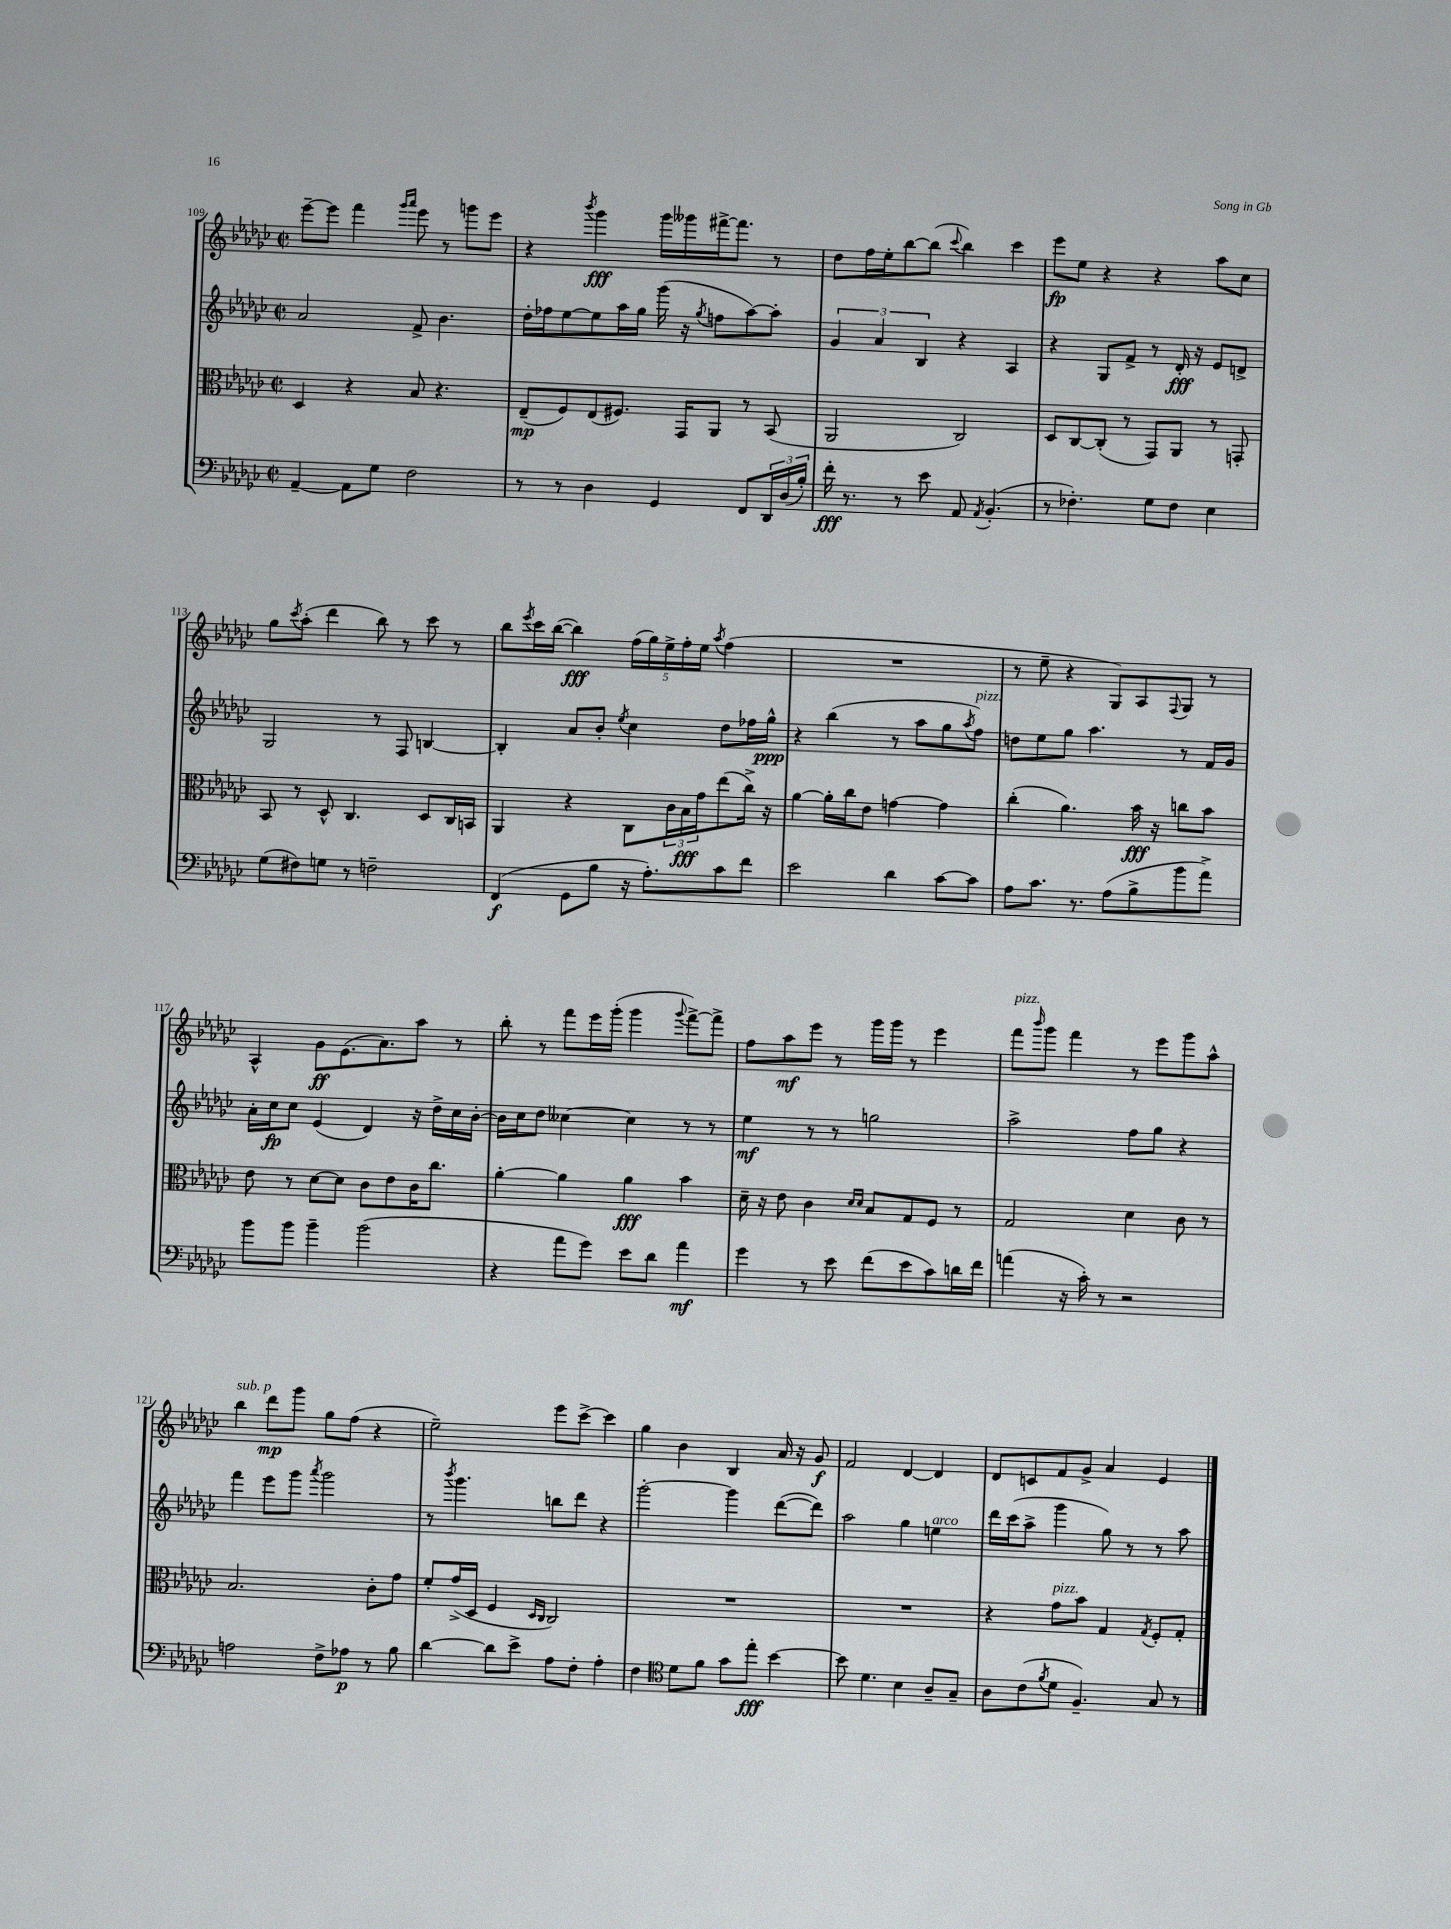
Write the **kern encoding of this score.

**kern	**dynam	**kern	**dynam	**kern	**dynam	**kern	**dynam
*part4	*part4	*part3	*part3	*part2	*part2	*part1	*part1
*staff4	*staff4	*staff3	*staff3	*staff2	*staff2	*staff1	*staff1
*clefF4	*	*clefC3	*	*clefG2	*	*clefG2	*
*k[b-e-a-d-g-c-]	*	*k[b-e-a-d-g-c-]	*	*k[b-e-a-d-g-c-]	*	*k[b-e-a-d-g-c-]	*
*M2/2	*	*M2/2	*	*M2/2	*	*M2/2	*
*met(c|)	*	*met(c|)	*	*met(c|)	*	*met(c|)	*
=109	=109	=109	=109	=109	=109	=109	=109
[4AA-~/	.	4D-/	.	2a-/	.	[8eee-~\L	.
.	.	.	.	.	.	8eee-\J]	.
8AA-\L]	.	4r	.	.	.	4fff\	.
8G-\J	.	.	.	.	.	.	.
.	.	.	.	.	.	16qqggg-/LL	.
.	.	.	.	.	.	16qqaaa-/JJ	.
2F\	.	8B-/	.	8f^/	.	8eee-\	.
.	.	4.r	.	4.b-\	.	8r	.
.	.	.	.	.	.	8gggn\L	.
.	.	.	.	.	.	8eee-\J	.
=110	=110	=110	=110	=110	=110	=110	=110
8r	.	(8E-~/L	mp	16dd-'\LL	.	4r	.
.	.	.	.	16ff-X\J	.	.	.
8r	.	8F/)	.	[8ee-\	.	.	.
.	.	.	.	.	.	8qbbb-/	.
4D-\	.	(8E-/	.	8ee-\]	.	4ggg-\	fff
.	.	8.F#X/J)	.	16aa-\L	.	.	.
.	.	.	.	16gg-\JJ	.	.	.
4GG-/	.	.	.	(16ggg-\	.	16ggg-\LL	.
.	.	16GG-/KL	.	16r	.	16ggg--X\	.
.	.	.	.	8qgg-/	.	.	.
.	.	8AA-/J	.	8ffn\L	.	[16fff#X^\J	.
.	.	.	.	.	.	8.fff#\J]	.
8FF/L	.	8r	.	[8aa-\)	.	.	.
24DD-/L	.	(8BB-/	.	8aa-'\J]	.	8r	.
(24D-/	.	.	.	.	.	.	.
24B-'/JJ)	.	.	.	.	.	.	.
=111	=111	=111	=111	=111	=111	=111	=111
16f'\	fff	2AA-/	.	6g-/	.	8dd-\L	.
8.r	.	.	.	.	.	.	.
.	.	.	.	.	.	16ff\L	.
.	.	.	.	6a-/	.	.	.
.	.	.	.	.	.	16ee-'\J	.
8r	.	.	.	.	.	[8bb-\	.
.	.	.	.	6B-/	.	.	.
8e-\	.	.	.	.	.	(8bb-\J]	.
.	.	.	.	.	.	8qqccc-/	.
8AA-/	.	2C-/)	.	4r	.	4bb-\)	.
8qAA-/	.	.	.	.	.	.	.
(4.BB-'/	.	.	.	.	.	.	.
.	.	.	.	4A-/	.	4ccc-\	.
=112	=112	=112	=112	=112	=112	=112	=112
8r	.	8D-/L	.	4r	.	8eee-\L	fp
4.F-X'\)	.	[8C-/	.	.	.	8ee-\J	.
.	.	(8C-'/J]	.	8G-/L	.	4r	.
.	.	8r	.	8f^/J	.	.	.
8G-\L	.	8GG-/L)	.	8r	.	4r	.
8F-\J	.	8AA-/J	.	16d-'/	fff	.	.
.	.	.	.	16r	.	.	.
4E-\	.	8r	.	8e-/L	.	8aa-\L	.
.	.	8GGn'/	.	8dn^/J	.	8cc-\J	.
!!LO:LB:g=z
=113	=113	=113	=113	=113	=113	=113	=113
(8G-\L	.	8BB-/	.	2G-/	.	8gg-\L	.
.	.	.	.	.	.	8qccc-/	.
8F#X\)	.	8r	.	.	.	(8aa-'\J	.
8Gn\J	.	8D-^^/	.	.	.	4ddd-\	.
8r	.	4.C-/	.	.	.	.	.
2Fn~\	.	.	.	8r	.	8bb-\)	.
.	.	.	.	8F/	.	8r	.
.	.	8D-/L	.	[4Bn/	.	8ccc-\	.
.	.	16C-/L	.	.	.	8r	.
.	.	16BBn/JJ	.	.	.	.	.
=114	=114	=114	=114	=114	=114	=114	=114
(4FF/	f	4AA-/	.	4B'/]	.	8bb-\L	.
.	.	.	.	.	.	8qeee-/	.
.	.	.	.	.	.	16ccc-\L	.
.	.	.	.	.	.	([16bb-\JJ	.
8GG-\L	.	4r	.	8a-/L	.	4bb-\])	fff
8B-\J	.	.	.	8b-'/J	.	.	.
.	.	.	.	8qee-/	.	.	.
16r	.	8C-\L	.	4cc-\	.	(20ff\LL	.
.	.	.	.	.	.	20gg-\)	.
8.A-'\L)	.	.	.	.	.	.	.
.	.	.	.	.	.	20ee-^\	.
.	.	24c-\L	.	.	.	.	.
.	.	.	.	.	.	20ff'\	.
.	.	24B-\	fff	.	.	.	.
.	.	.	.	.	.	20ee-\JJ	.
.	.	24g-\J	.	.	.	.	.
.	.	.	.	.	.	8qaa-/	.
8c-\	.	(8ee-\	.	8dd-\L	.	(4ff\	.
8f\J	.	16cc-^\Jk)	.	16ff-X\L	.	.	.
.	.	16r	.	16gg-^^\JJ	ppp	.	.
=115	=115	=115	=115	=115	=115	=115	=115
2e-\	.	[4a-\	.	4r	.	1r	.
.	.	16a-'\LL]	.	(4bb-\	.	.	.
.	.	16cc-\J	.	.	.	.	.
.	.	8e-\J	.	.	.	.	.
4d-\	.	[4gn\	.	8r	.	.	.
.	.	.	.	8aa-\L	.	.	.
[8c-\L	.	4g\]	.	8gg-\	.	.	.
.	.	.	.	8qaa-/	.	.	.
!	!	!	!	!LO:TX:a:i:t=pizz.	!	!	!
8c-\J]	.	.	.	8ff\J)	.	.	.
=116	=116	=116	=116	=116	=116	=116	=116
8A-\L	.	(4cc-'\	.	8ddn\L	.	8r	.
8.c-\J	.	.	.	8ee-\	.	8ee-~\	.
.	.	4.a-\)	.	8gg-\J	.	4r	.
8.r	.	.	.	.	.	.	.
.	.	.	.	4.aa-\	.	.	.
(8A-\L	.	.	.	.	.	8G-/L)	.
8B-^\	.	16b-\	fff	.	.	8A-/	.
.	.	16r	.	.	.	.	.
.	.	.	.	.	.	8qqF/	.
8b-\	.	8ccn\L	.	8r	.	8G-/J	.
8a-^\J)	.	8b-\J	.	16f/LL	.	8r	.
.	.	.	.	16g-/JJ	.	.	.
!!LO:LB:g=z
=117	=117	=117	=117	=117	=117	=117	=117
8b-\L	.	8e-\	.	16a-'\LL	.	4A-^^/	.
.	.	.	.	16cc-\J	fp	.	.
8b-\J	.	8r	.	8cc-\J	.	.	.
4b-~\	.	[8d-\L	.	(4e-/	.	8g-\L	ff
.	.	8d-\J]	.	.	.	(8.e-\	.
(2b-\	.	8c-\L	.	4d-/)	.	.	.
.	.	.	.	.	.	8.a-\)	.
.	.	8e-\	.	.	.	.	.
.	.	16c-\K	.	16r	.	8aa-\J	.
.	.	8.cc-\J	.	16dd-^\LL	.	.	.
.	.	.	.	16cc-\	.	8r	.
.	.	.	.	[16b-'\JJ	.	.	.
=118	=118	=118	=118	=118	=118	=118	=118
4r	.	[4a-'\	.	16b-\LL]	.	8bb-'\	.
.	.	.	.	16cc-\J	.	.	.
.	.	.	.	8dd-\J	.	8r	.
8a-\L	.	4a-\]	.	[4cc--X\	.	8fff\L	.
8g-\J)	.	.	.	.	.	16eee-\L	.
.	.	.	.	.	.	(16ggg-'\JJ	.
8e-\L	.	4a-\	fff	4cc--\]	.	4ggg-\	.
8d-\J	.	.	.	.	.	.	.
.	.	.	.	.	.	8qqggg-/	.
4a-\	mf	4b-\	.	8r	.	[8fff^\L)	.
.	.	.	.	8r	.	8fff^\J]	.
=119	=119	=119	=119	=119	=119	=119	=119
4g-\	.	16d-~\	.	4ee-\	mf	8ff\L	.
.	.	16r	.	.	.	.	.
.	.	8e-\	.	.	.	8aa-\	mf
8r	.	4c-\	.	8r	.	8eee-\J	.
8e-\	.	.	.	8r	.	8r	.
.	.	16qqd-/LL	.	.	.	.	.
.	.	16qqd-/JJ	.	.	.	.	.
(8f\L	.	8B-/L	.	2ggn\	.	16ggg-\LL	.
.	.	.	.	.	.	16ggg-\JJ	.
8e-\	.	8G-/	.	.	.	8r	.
8c-\)	.	8F/J	.	.	.	4eee-\	.
16dn\L	.	8r	.	.	.	.	.
16f\JJ	.	.	.	.	.	.	.
=120	=120	=120	=120	=120	=120	=120	=120
!	!	!	!	!	!	!LO:TX:a:i:t=pizz.	!
(4an\	.	2G-/	.	2aa-^\	.	8fff\L	.
.	.	.	.	.	.	16qqbbb-/	.
.	.	.	.	.	.	8ggg-\J	.
16r	.	.	.	.	.	4fff\	.
16c-'\)	.	.	.	.	.	.	.
8r	.	.	.	.	.	.	.
2r	.	4d-\	.	8ff\L	.	8r	.
.	.	.	.	8gg-\J	.	8eee-\L	.
.	.	8c-\	.	4r	.	8ggg-\	.
.	.	8r	.	.	.	8aa-^^\J	.
!!LO:LB:g=z
=121	=121	=121	=121	=121	=121	=121	=121
!	!	!	!	!	!	!LO:TX:a:i:t=sub. p	!
2An\	.	2.B-/	.	4fff\	.	4bb-\	.
.	.	.	.	8eee-\L	.	8ddd-\L	mp
.	.	.	.	8ggg-\J	.	8ggg-\J	.
.	.	.	.	8qaaa-/	.	.	.
8F^\L	.	.	.	2ggg-\	.	8gg-\L	.
8A-X\J	p	.	.	.	.	(8ff\J	.
8r	.	8c-'\L	.	.	.	4r	.
8B-\	.	8g-\J	.	.	.	.	.
=122	=122	=122	=122	=122	=122	=122	=122
[4d-\	.	8f'/L	.	8r	.	2ee-~\)	.
.	.	.	.	8qbbb-/	.	.	.
.	.	(16g-^/L	.	4.ggg-\	.	.	.
.	.	16D-/JJ	.	.	.	.	.
8d-\L]	.	4F/	.	.	.	.	.
8e-^\J	.	.	.	.	.	.	.
.	.	16qqD-/LL	.	.	.	.	.
.	.	16qqC-/JJ	.	.	.	.	.
8A-\L	.	2C-/)	.	8bbn\L	.	8eee-\L	.
8F'\J	.	.	.	8ddd-\J	.	[8ccc-^\J	.
4A-'\	.	.	.	4r	.	4ccc-\]	.
=123	=123	=123	=123	=123	=123	=123	=123
4F\	.	1r	.	[2ggg-'\	.	4gg-\	.
*clefC4	*	*	*	*	*	*	*
8d-\L	.	.	.	.	.	4b-\	.
8f\J	.	.	.	.	.	.	.
8g-\L	.	.	.	4ggg-\]	.	4B-/	.
8ee-'\J	fff	.	.	.	.	.	.
[4b-\	.	.	.	([8ddd-\L	.	16a-/	.
.	.	.	.	.	.	16r	.
.	.	.	.	8ddd-\J])	.	8g-/	f
=124	=124	=124	=124	=124	=124	=124	=124
8b-\]	.	1r	.	2aa-\	.	2f/	.
4.d-\	.	.	.	.	.	.	.
4B-\	.	.	.	4gg-\	.	[4d-/	.
!	!	!	!	!LO:TX:a:i:t=arco	!	!	!
8A-~/L	.	.	.	4een\	.	4d-/]	.
8G-~/J	.	.	.	.	.	.	.
=125	=125	=125	=125	=125	=125	=125	=125
8A-\L	.	4r	.	16ddd-\LL	.	8d-/L	.
.	.	.	.	(16ccc-\J	.	.	.
(8c-\	.	.	.	8aa-^\J	.	8cn/	.
8qf/	.	.	.	.	.	.	.
!	!	!LO:TX:a:i:t=pizz.	!	!	!	!	!
8d-\J	.	8g-\L	.	4ggg-\	.	8f/	.
4.F~/)	.	8b-\J	.	.	.	8g-^/J	.
.	.	4G-/	.	8gg-\)	.	4a-/	.
.	.	.	.	8r	.	.	.
.	.	8qG-/	.	.	.	.	.
8G-/	.	8F'/L	.	8r	.	4e-/	.
8r	.	8G-'/J	.	8aa-\	.	.	.
==	==	==	==	==	==	==	==
*-	*-	*-	*-	*-	*-	*-	*-
